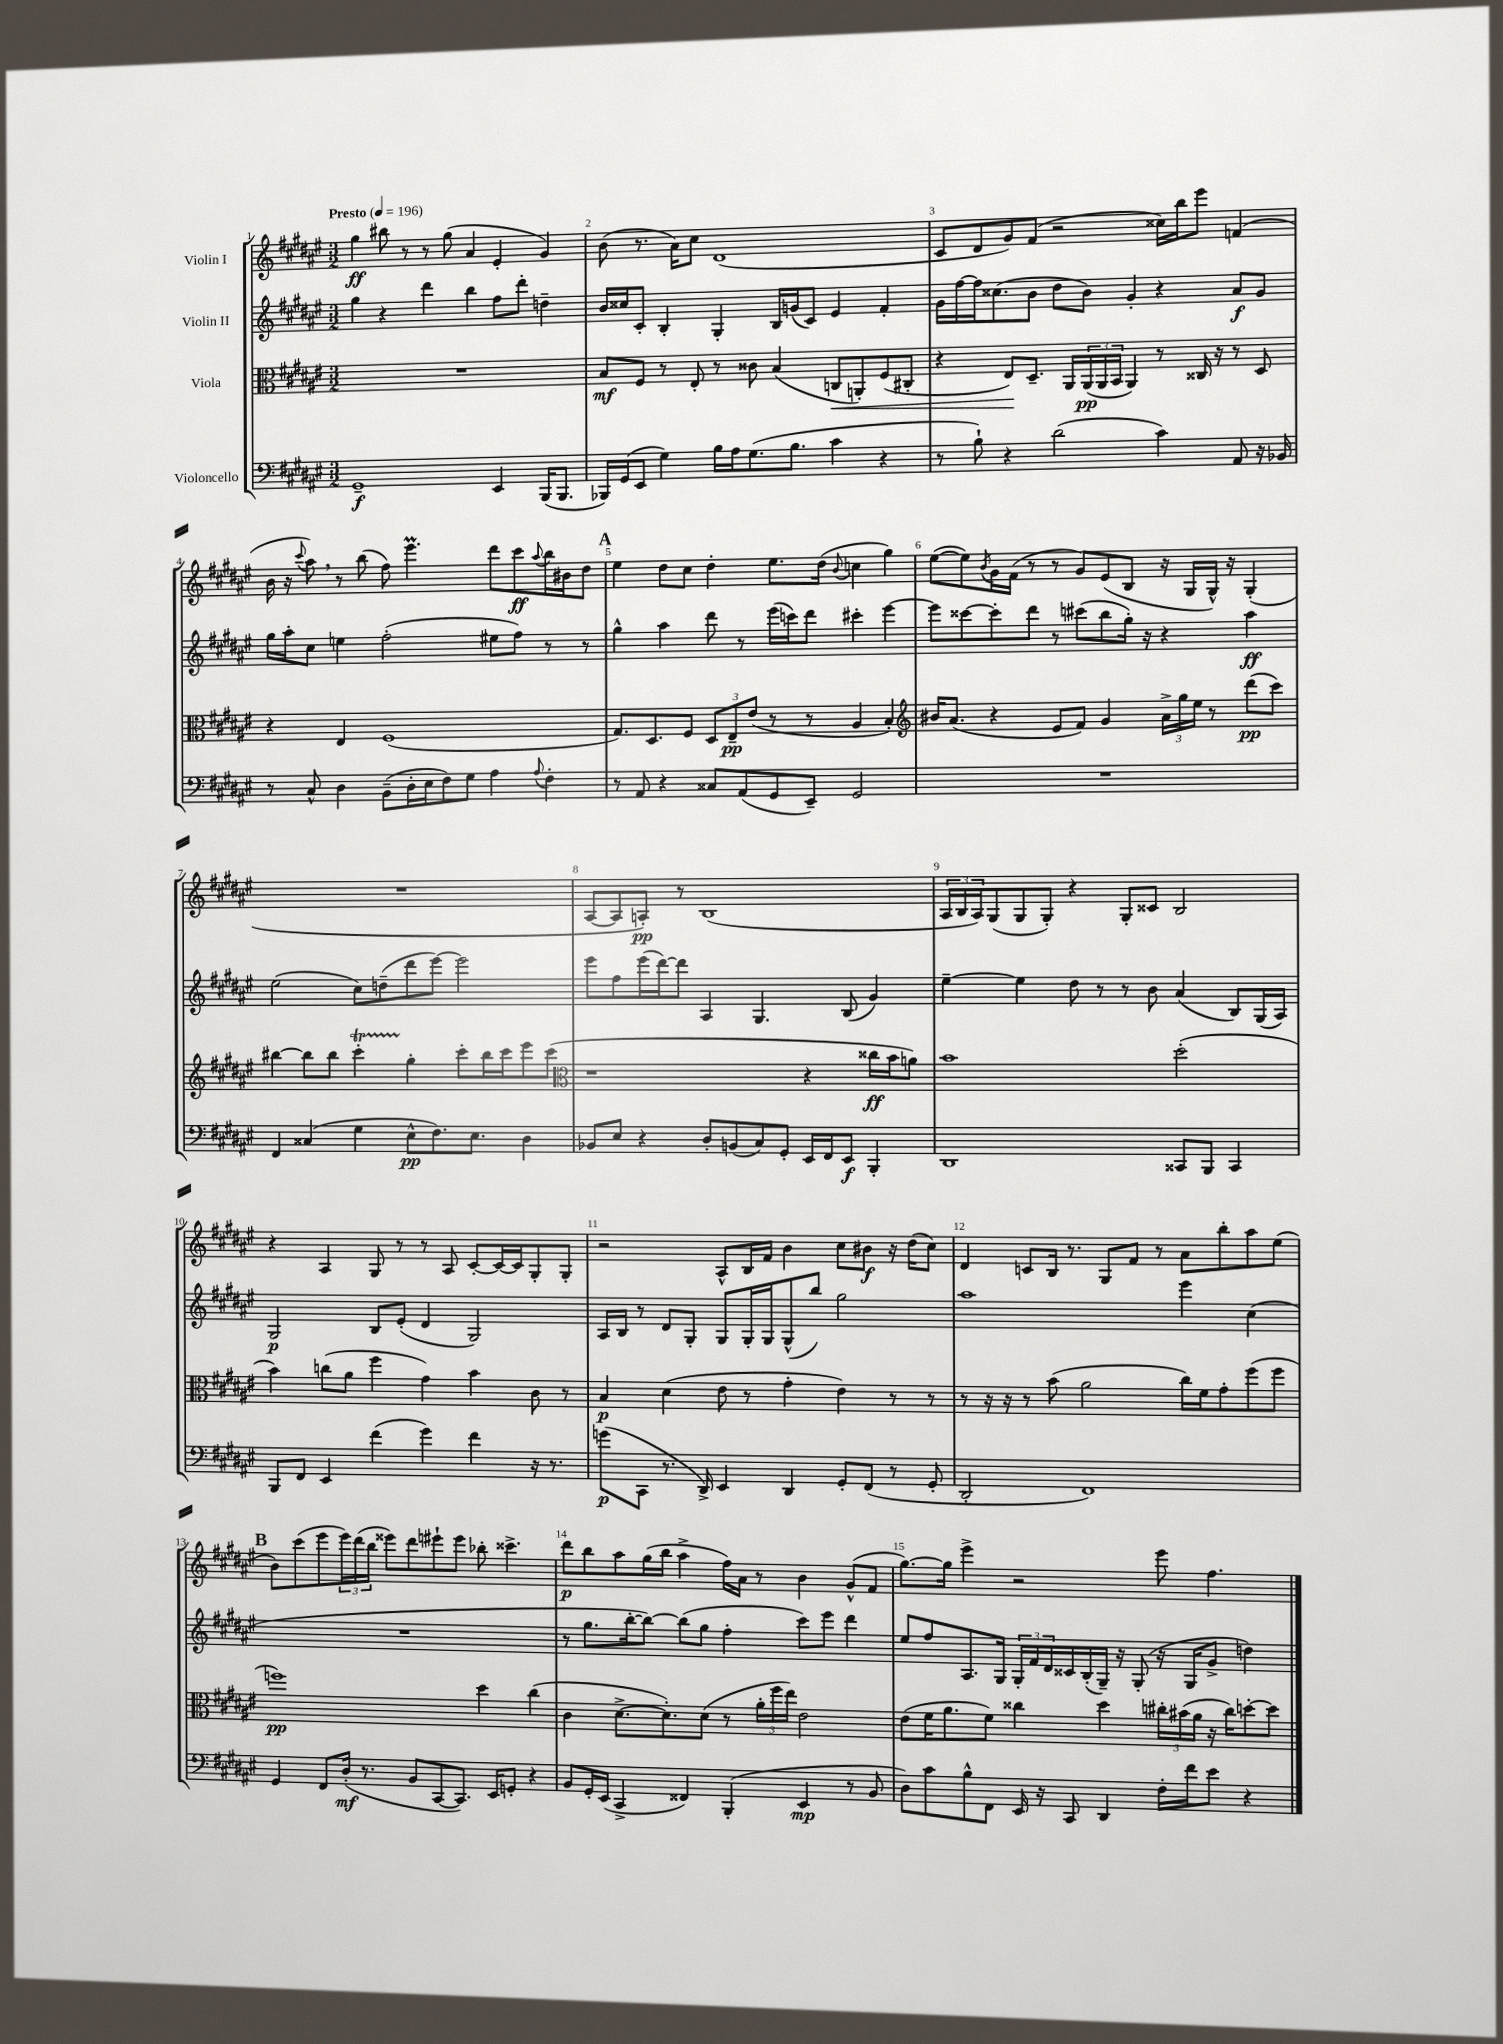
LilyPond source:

<<
\new StaffGroup <<
\new Staff = "s0" \with { instrumentName = "Violin I" } {
    \clef treble \key fis \major \numericTimeSignature \time 3/2 \tempo "Presto" 4 = 196
    gis''4\ff bis''8 r8 r8 gis''8( ais'4 eis'4-. gis'4) |
    b'8( r8. ais'16) cis''8 dis'1( |
    cis'8 dis'8 gis'8) fis'8( r2 cisis''16) b''16 eis'''8 f'4( |
    b'16 r16 \appoggiatura { cis'''8 } ais''8) \breathe r8 b''8( fis''8) eis'''4.\prall dis'''8 cis'''8\ff \appoggiatura { ais''8 } b''16 bis'16 dis''8 |
    \mark \markup { \bold "A" } eis''4 dis''8 cis''8 dis''4-. eis''8. dis''16( \appoggiatura { b'8 } c''4 gis''4) |
    eis''8~( eis''8) \acciaccatura { b'8 } gis'16 fis'16( r8 r8 gis'8) eis'8( b8 r16 gis16 gis16-^) r16 gis4-.( |
    R1. |
    ais8~ ais8 a8-.\pp) r8 b1( |
    \tuplet 3/2 { ais16 b16 ais16) } gis8( gis8 gis8-.) r4 gis8-. cisis'8 b2 |
    r4 ais4 gis8 r8 r8 ais8 cis'8~-. cis'16~ cis'16 gis8-. gis8-. |
    r2 ais8-^ b16 fis'16 b'4 cis''8 bis'8\f r16 dis''16( cis''8) |
    dis'4 c'8 b16 r8. gis8 fis'8 r8 ais'8 b''8-. ais''8 eis''8( |
    \mark \markup { \bold "B" } b'8) cis'''8( eis'''8 \tuplet 3/2 { eis'''16) dis'''16( b''16 } eisis'''8) dis'''8 eis'''8-! eis'''8 bes''8-. cisis'''4.-> |
    dis'''8\p b''8 ais''8 gis''16( b''16 ais''4-> fis''16) ais'16 r8 b'4 gis'8-^( fis'8 |
    gis''8.~) gis''16 eis'''4-> r2 eis'''8 fis''4. \bar "|." |
}
\new Staff = "s1" \with { instrumentName = "Violin II" } {
    \clef treble \key fis \major \numericTimeSignature \time 3/2
    gis''4 r4 dis'''4 b''4 fis''8 dis'''8-. d''4-- |
    b'16 cisis''16 cis'8-. b4-. gis4-. b16 g'16( cis'8) eis'4 fis'4-. |
    gis'16 fis''16~ fis''16 cisis''8.( b'8 dis''8 b'8) gis'4-. r4 ais'8\f gis'8 |
    gis''16 ais''16-. cis''8 e''4 fis''2-.( eis''8 fis''8) r8 r8 |
    \mark \markup { \bold "A" } gis''4-^ ais''4 dis'''8 r8 eis'''16( c'''16) dis'''8 cis'''4-. eis'''4~ |
    eis'''8 cisis'''8~ cisis'''8-. dis'''8 r8 cis'''8( b''8 gis''16-.) r16 r4 ais''4\ff |
    eis''2( cis''8) d''8--( dis'''8 eis'''8~) eis'''2 |
    eis'''8 fis''8 eis'''16( dis'''16~) dis'''8 ais4 gis4. b8( gis'4) |
    eis''4~-- eis''4 dis''8 r8 r8 b'8 ais'4( b8) gis16( ais16) |
    gis2\p b8 eis'8-.( dis'4 gis2) |
    ais16 b16 r8 dis'8 gis8-. gis8 gis16-. gis16 gis8-^( b''8) gis''2 |
    ais''1 eis'''4 cis''4( |
    \mark \markup { \bold "B" } R1. |
    r8 gis''8. b''16~-. b''8~) b''8( gis''8 fis''4-. cis'''8) eis'''8 dis'''4 |
    eis''8 fis''8 ais8. gis16 \tuplet 3/2 { gis16-. fis'16 dis'16 } cisis'16 b16-.( gis16--) r16 gis8-.( r16 gis16 gis'8-> d''4) \bar "|." |
}
\new Staff = "s2" \with { instrumentName = "Viola" } {
    \clef alto \key fis \major \numericTimeSignature \time 3/2
    R1. |
    b8\mf fis8 r8 eis8-. r8 cisis'8 b4( c8\< a,8-.) fis8( cis8-. |
    r4 eis8\!) dis8.-- ais,16 \tuplet 3/2 { ais,16\pp( ais,16 b,16 } ais,4) r8 cisis16 r16 r8 dis8 |
    r4 eis4 fis1( |
    \mark \markup { \bold "A" } gis8.) dis8. fis8 \tuplet 3/2 { dis8 eis8--\pp eis'8( } r8 r8 ais4 b4-.) |
    \clef treble bis'16 ais'8.( r4 eis'8 fis'8) gis'4 \tuplet 3/2 { ais'16-> gis''16 eis''16 } r8 dis'''8\pp( cis'''8) |
    bis''4~ bis''8 bis''8 cis'''4-.\startTrillSpan gis''4-.\stopTrillSpan cis'''8-. bis''16 cis'''16 eis'''8 cis'''8( |
    \clef alto r1 r4 cisis''16\ff b'16 a'8) |
    b'1 dis''2-.( |
    b'4) c''8( ais'8 fis''4 gis'4) b'4 cis'8 r8 |
    b4\p dis'4( eis'8 r8 gis'4-. eis'4) r8 r8 |
    r8 r16 r16 r8 b'8( ais'2 cis''16) fis'16 gis'8-. fis''8( fis''8 |
    \mark \markup { \bold "B" } f''1\pp) dis''4 cis''4( |
    cis'4 dis'8.~-> dis'8.-.) dis'8( r8 \tuplet 3/2 { ais'16-. fis''16 eis''16) } eis'2 |
    eis'8( fis'16 ais'8. fis'8) cisis''4 dis''4 \tuplet 3/2 { cis''16-. bis'16( ais'16 } r16 cis''16) d''8~-. d''8 \bar "|." |
}
\new Staff = "s3" \with { instrumentName = "Violoncello" } {
    \clef bass \key fis \major \numericTimeSignature \time 3/2
    gis,1--\f eis,4 b,,16( b,,8. |
    bes,,16) gis,16( eis,8 gis4) b16 ais16 gis8.( b8. cis'4 r4 |
    r8 b8-!) r4 dis'2( cis'4) ais,8 r16 bes,16 |
    r8 cis8-^ dis4 b,8--( dis16-. eis16 fis8) gis8 ais4 \appoggiatura { ais8 } fis4-. |
    \mark \markup { \bold "A" } r8 ais,8 r4 cisis8 ais,8( gis,8 eis,8--) gis,2 |
    R1. |
    fis,4 cisis4( gis4 eis8-^\pp fis8.) eis8. dis4 |
    bes,8 eis8 r4 dis8-. b,8( cis8) gis,8-. eis,16 fis,16 eis,8\f b,,4-. |
    dis,1 cisis,8 b,,8 cisis,4 |
    b,,8 fis,8 eis,4 fis'4( gis'4) fis'4 r16 r8. |
    g'8\p( cis,8 r8. dis,16->) eis,4 dis,4 gis,8-. fis,8( r8 gis,8-. |
    dis,2-. fis,1) |
    \mark \markup { \bold "B" } gis,4 fis,8 dis16-.\mf( r8. b,8 cis,8~ cis,8.) eis,16 g,8-. r4 |
    b,8 gis,16-. eis,16( cis,4-> fisis,4) b,,4-.( eis,4\mp r8 b,8 |
    dis8) cis'8 b8-^ fis,8 eis,16 r16 cis,8 dis,4 fis16-. fis'16 eis'8 r4 \bar "|." |
}
>>
>>
\layout { \context { \Score \override BarNumber.break-visibility = ##(#f #t #t) barNumberVisibility = #all-bar-numbers-visible } }
